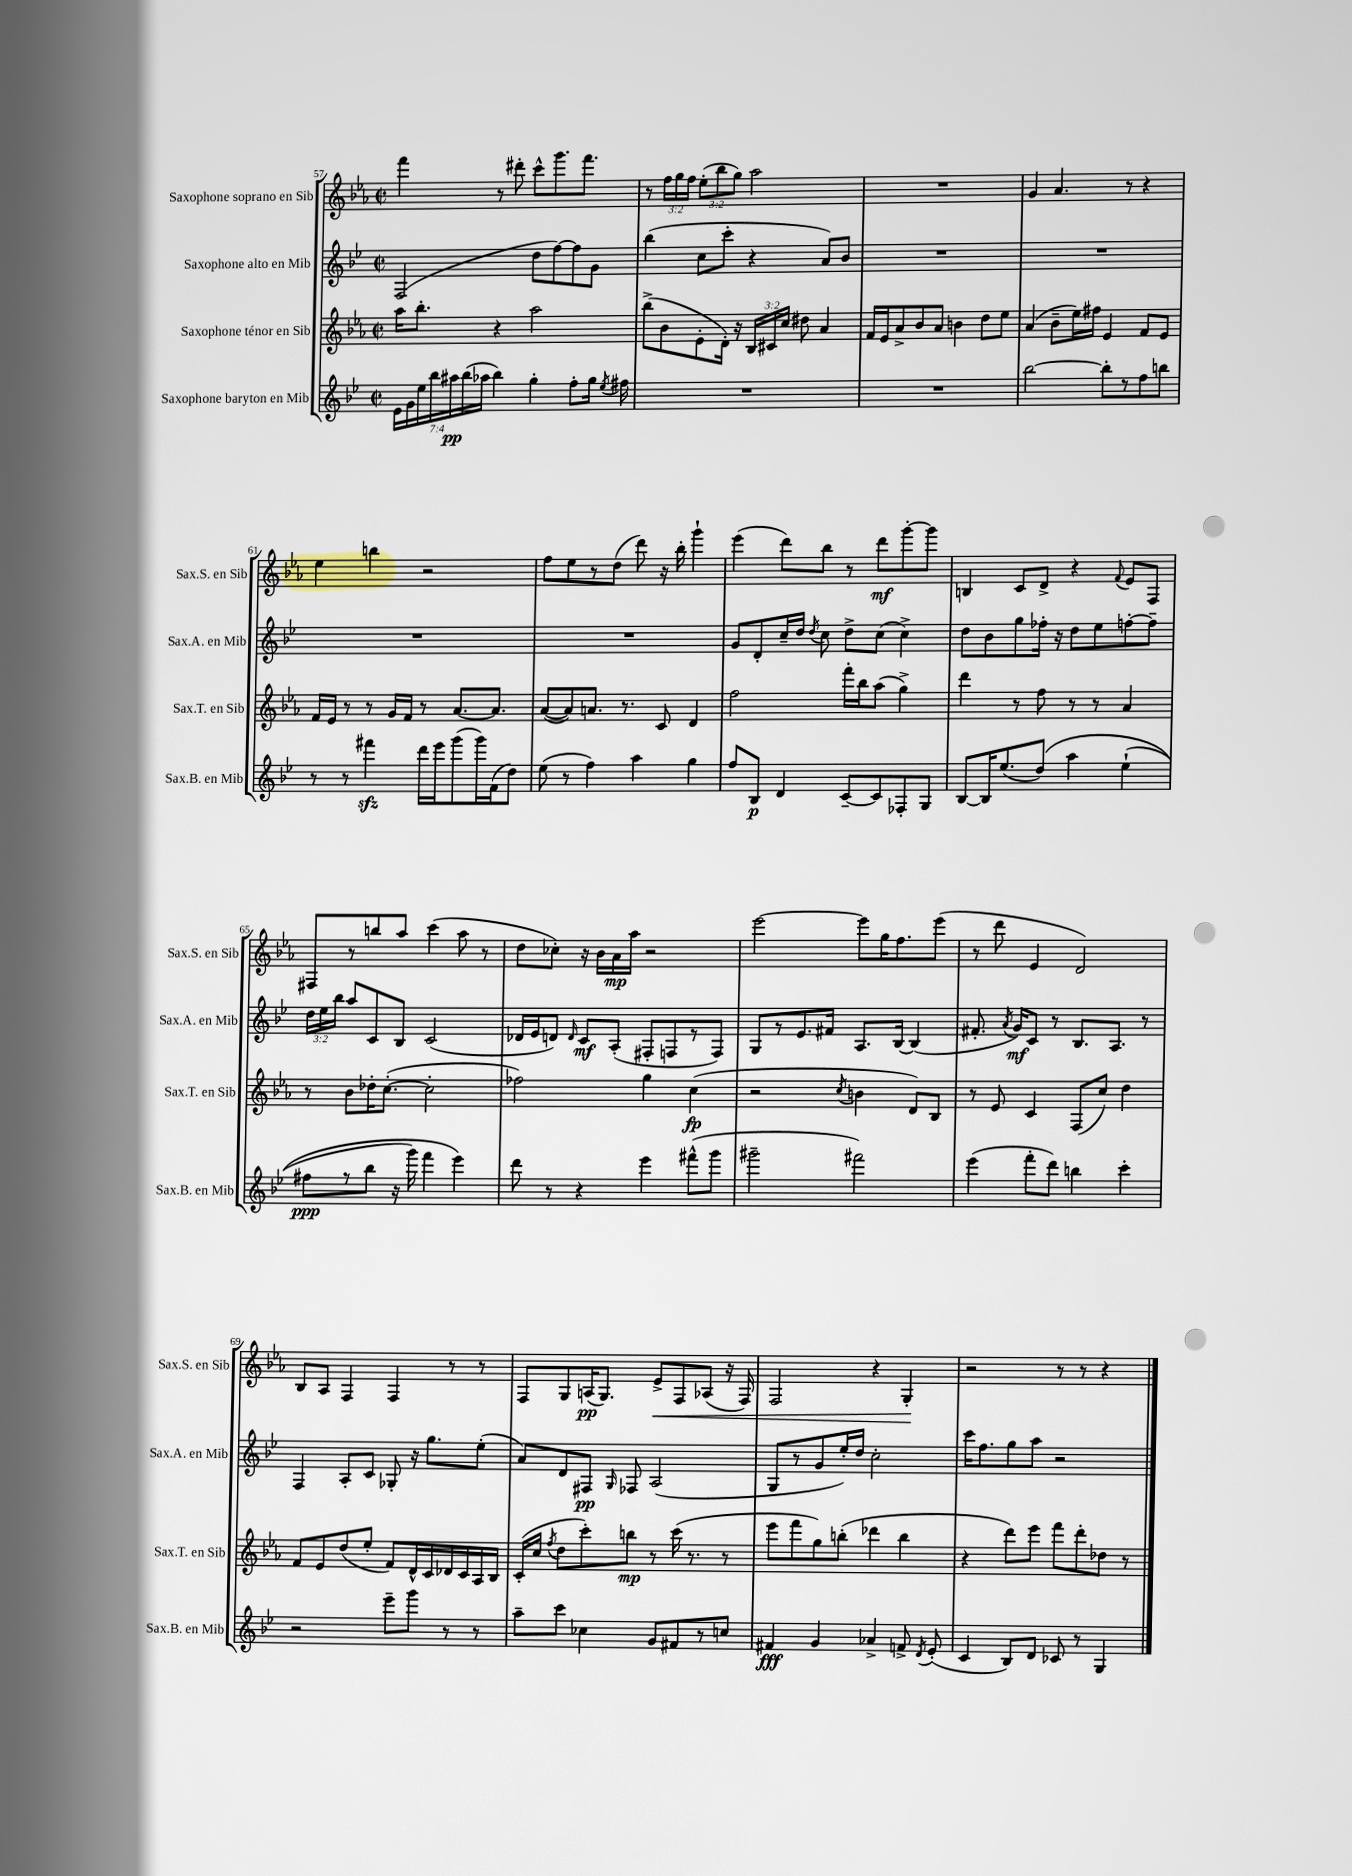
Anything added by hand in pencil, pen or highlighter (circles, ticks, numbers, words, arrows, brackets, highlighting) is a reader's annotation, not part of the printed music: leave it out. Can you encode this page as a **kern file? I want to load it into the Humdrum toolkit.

**kern	**kern	**kern	**kern
*staff4	*staff3	*staff2	*staff1
*clefG2	*clefG2	*clefG2	*clefG2
*k[b-e-]	*k[b-e-a-]	*k[b-e-]	*k[b-e-a-]
*M2/2	*M2/2	*M2/2	*M2/2
*met(c|)	*met(c|)	*met(c|)	*met(c|)
28e-\LL	16aa-\LK	(2F/	4fff\
28g\	.	.	.
.	8.bb-'\J	.	.
28ee-\	.	.	.
28bb-\	.	.	.
28aa#\	.	.	.
(28bb-\	.	.	.
28aa-\JJ	.	.	.
4bb-\)	4r	.	8r
.	.	.	8ddd#'\
4gg'\	2aa-\	8dd\L	8ccc^^\L
.	.	[8ff\)	8.ggg\
8ff'\L	.	8ff\]	.
.	.	.	8.fff\J
16gg\Jk	.	8g\J	.
8qee-/	.	.	.
16ff#\	.	.	.
=	=	=	=
1r	(8bb-^\L	(4bb-\	8r
.	8b-\	.	24ff\LL
.	.	.	24gg\
.	.	.	24ff\JJ
.	8e-'\	8cc\L	(12ee-'\L
.	.	.	12bb-\
.	16d'\Jk)	8ccc'\J	.
.	.	.	12gg\J)
.	16r	.	.
.	24B-/LL	4r	2aa-\
.	24c#/	.	.
.	24cc/JJ	.	.
.	8dd#\	.	.
.	4a-/	8a/L)	.
.	.	8b-/J	.
=	=	=	=
1r	16f/LL	1r	1r
.	16e-/J	.	.
.	8a-^/	.	.
.	8b-/	.	.
.	8a-/J	.	.
.	4b\	.	.
.	8dd\L	.	.
.	8ee-\J	.	.
=	=	=	=
[2bb-\	(4a-/	1r	4g/
.	8b-~\L	.	4.a-/
.	16ee-\L)	.	.
.	16ff#\JJ	.	.
8bb-'\]L	4e-/	.	.
8r	.	.	8r
8ff\	8f/L	.	4r
8bb\J	8e-/J	.	.
=	=	=	=
8r	16f/LL	1r	4ee-\
.	16e-/JJ	.	.
8r	8r	.	.
4fff#\	8r	.	4bb\
.	16g/LL	.	.
.	16f/JJ	.	.
16ddd\LL	8r	.	2r
16eee-\J	.	.	.
(8ggg\	[8.a-/L	.	.
16ggg\L)	.	.	.
(16f\J	8.a-/]J	.	.
8dd\J)	.	.	.
=	=	=	=
(8ee-\	([8a-/L	1r	8ff\L
8r	8a-/])	.	8ee-\
4ff\)	8.a/J	.	8r
.	.	.	(8dd\J
.	8.r	.	.
4aa\	.	.	8ddd\)
.	8c/	.	16r
.	.	.	16bb-'\
4gg\	4d/	.	4ggg`\
=	=	=	=
8ff/L	2ff\	8g/L	(4eee-\
8B-/J	.	8d'/	.
4d/	.	16cc~/L	8ddd\L)
.	.	16dd/JJ	.
.	.	8qdd/	.
.	.	8cc\	8bb-\J
[8c~/L	16fff'\LL	8dd^\L	8r
.	16bb-\J	.	.
8c/]	(8aa-\J	(8cc\J	8ddd\L
8F-'/	4gg^\)	4cc^\)	[8ggg'\
8G/J	.	.	8ggg\]J
=	=	=	=
[8B-/L	4ddd\	8dd\L	4B/
16B-/]K	.	8b-\	.
(8.ee-/	.	.	.
.	8r	8gg\	8c/L
&(8dd/J)	8ff\	16ff-'\Jk	8d^/J
.	.	16r	.
4aa\	8r	8dd\L	4r
.	8r	8ee-\	.
.	.	.	8qqf/
(4ee-`\	4a-/	[8ff'\	8e-/L
.	.	8ff~\]J	8F/J
=	=	=	=
8ff#\L	8r	24dd\LL	8F#/L
.	.	24ee-\	.
.	.	24bb-\JJ	.
8r	8b-\L	8aa/L	8r
8bb-\J	16dd-'\K	8c/	8bb/
.	([8.cc'\J	.	.
16r	.	8B-/J	8aa-/J
16ggg\)	.	.	.
4fff\	2cc'\]	(2c/	(4ccc\
4eee-\&)	.	.	8aa-\
.	.	.	8r
=	=	=	=
8ddd\	2ff-\)	16d-/LL	8dd\L
.	.	16e-/J	.
8r	.	8d/J)	8cc-'\J)
.	.	16qqd/	.
4r	.	8c/L	16r
.	.	.	16b-\LL
.	.	(8A'/J	16a-\
.	.	.	16aa-\JJ
4eee-\	4gg\	8F#'/L	2r
.	.	8F/	.
(8fff#^^\L	(4cc\	8r	.
8ggg\J	.	8F/J)	.
=	=	=	=
2ggg#~\	2r	8G/L	[2eee-\
.	.	8r	.
.	.	8.e-/	.
.	.	16f#/Jk	.
.	8qcc/	.	.
2fff#\)	4b\	8.A/L	8eee-\]L
.	.	.	16gg\K
.	.	[16B-/Jk	8.ff\
.	8d/L)	(4B-/]	.
.	8B-/J	.	(8eee-\J
=	=	=	=
(4eee-\	8r	8.f#'/	8r
.	8e-/	.	8ddd\
.	.	8qa/	.
.	.	16g/LK)	.
8fff'\L	4c/	8c/J	4e-/
8ddd\J)	.	8r	.
4bb\	(8F/L	8.B-/L	2d/)
.	8cc/J)	.	.
.	.	8.A/J	.
4ccc'\	4dd\	.	.
.	.	8r	.
=	=	=	=
2r	8f/L	4F/	8B-/L
.	8e-/	.	8A-/J
.	(8dd/	8A'/L	4F/
.	8ee-'/J	8c/J	.
8eee-~\L	8f/L)	8G-'/	4F/
8ggg\J	16d^^/L	16r	.
.	16c/	8.gg\L	.
8r	16d-/	.	8r
.	16c/	.	.
8r	16A-/	(8ee-'\J	8r
.	16B-/JJ	.	.
=	=	=	=
8aa~\L	(16c'/LL	8a/L)	8F/L
.	16cc/JJ	.	.
.	8qff/	.	.
8ccc\J	8dd\L	8d/	8G/
4cc-\	8ccc'\)	8F#/J	(16A/K
.	.	.	8.G/J)
.	.	16qqG/	.
.	8bb\J	8F-/	.
8g/L	8r	(2A/	8e-^/L
8f#/	(16ccc\	.	8F/
.	8.r	.	.
8r	.	.	(8A-/J
8cc/J	8r	.	16r
.	.	.	16F/)
=	=	=	=
4f#/	8eee-\L	8G/L	2F/
.	8fff\	8r	.
4g/	8gg\)	8g/	.
.	(8bb'\J	16ee-'/L)	.
.	.	16dd/JJ	.
4a-^/	4ddd-\	2cc'\	4r
8f^/	4bb\	.	4G'/
8qd/	.	.	.
(8e-'/	.	.	.
=	=	=	=
4c/	4r	16ccc\LK	2r
.	.	8.ff\	.
8B-/L)	8ddd\L)	8gg\	.
8d/J	8eee-\J	8aa\J	.
8c-/	8fff\L	2r	8r
8r	8ddd'\	.	8r
4G/	8dd-\J	.	4r
.	8r	.	.
==	==	==	==
*-	*-	*-	*-
